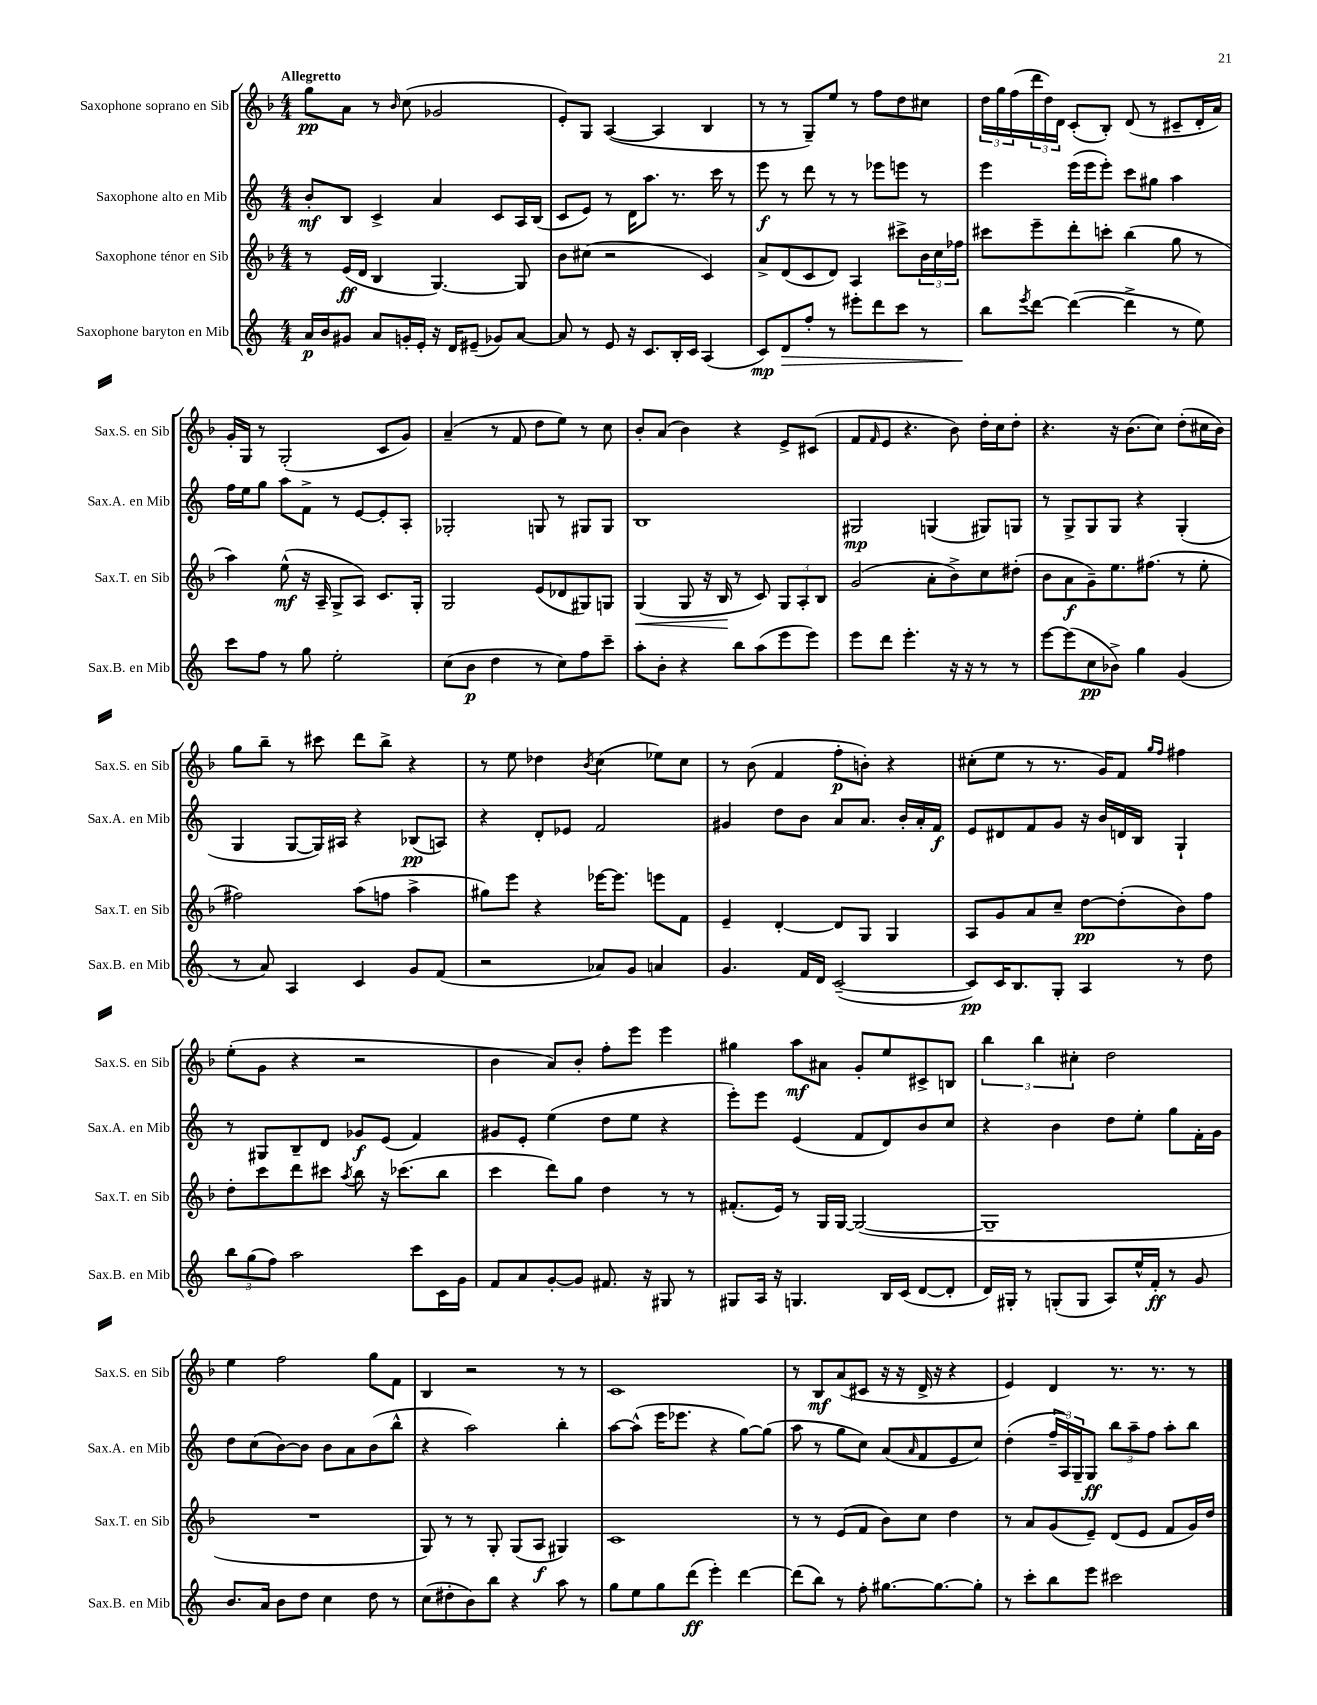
<<
\new StaffGroup <<
\new Staff = "s0" \with { instrumentName = "Saxophone soprano en Sib" shortInstrumentName = "Sax.S. en Sib" } {
    \clef treble \key f \major \numericTimeSignature \time 4/4 \tempo "Allegretto"
    g''8\pp a'8 r8 \grace { bes'16 } c''8( ges'2 |
    e'8-.) g8 a4~( a4 bes4 |
    r8 r8 g8--) e''8 r8 f''8 d''8 cis''8 |
    \tuplet 3/2 { d''16 g''16 f''16( } \tuplet 3/2 { d'''16 d''16) d'16 } c'8-.( bes8-.) d'8( r8 cis'8-- d'16-. a'16) |
    g'16-. g16 r8 g2-.( c'8 g'8) |
    a'4--( r8 f'8 d''8 e''8) r8 c''8 |
    bes'8-. a'8( bes'4) r4 e'8-> cis'8( |
    f'8 \grace { f'16 } e'8 r4. bes'8) d''16-. c''16 d''8-. |
    r4. r16 bes'8.( c''8) d''8-.( cis''16 bes'16) |
    g''8 bes''8-- r8 cis'''8 d'''8 bes''8-> r4 |
    r8 e''8 des''4 \acciaccatura { bes'8 } c''4( ees''8) c''8 |
    r8 bes'8( f'4 f''8-.\p b'8-.) r4 |
    cis''8-.( e''8 r8 r8. g'16) f'8 \grace { g''16 f''16 } fis''4 |
    e''8-.( g'8 r4 r2 |
    bes'4 a'8) bes'8-. f''8-. e'''8 e'''4 |
    gis''4 a''8\mf ais'8 g'8-. e''8 cis'8-> b8 |
    \tuplet 3/2 { bes''4 bes''4 cis''4-. } d''2 |
    e''4 f''2 g''8 f'8 |
    bes4 r2 r8 r8 |
    c'1 |
    r8 bes8\mf a'8( cis'8 r16 r16 d'16-> r16 r4 |
    e'4) d'4 r8. r8. r8 \bar "|." |
}
\new Staff = "s1" \with { instrumentName = "Saxophone alto en Mib" shortInstrumentName = "Sax.A. en Mib" } {
    \clef treble \key c \major \numericTimeSignature \time 4/4
    b'8-.\mf b8 c'4-> a'4 c'8 a16 b16( |
    c'8 e'8) r8 d'16 a''8. r8. c'''16 r8 |
    e'''8\f r8 d'''8 r8 r8 ees'''8 e'''8 r8 |
    e'''4 e'''16( e'''16 e'''8-.) c'''8 gis''8 a''4 |
    f''16 e''16 g''8 a''8 f'8-> r8 e'8~ e'8-. a8-. |
    ges2-. g8 r8 gis8 gis8 |
    b1 |
    gis2\mp g4( gis8) g8 |
    r8 g8-> g8 g8 r4 g4-.( |
    g4 g8~ g16) ais16 r4 bes8\pp( a8) |
    r4 d'8-. ees'8 f'2 |
    gis'4 d''8 b'8 a'8 a'8. b'16-. a'16-. f'16\f |
    e'8 dis'8 f'8 g'8 r16 b'16 d'16 b16 g4-! |
    r8 gis8 b8-- d'8 ges'8\f e'8( f'4) |
    gis'8 e'8-. e''4( d''8 e''8 r4 |
    e'''8-.) e'''8 e'4( f'8 d'8) b'8 c''8 |
    r4 b'4 d''8 e''8-. g''8 f'16-. g'16 |
    d''8 c''8( b'8~) b'8 b'8 a'8 b'8( b''8-^ |
    r4 a''2) b''4-. |
    a''8~ a''8-^( e'''16 ees'''8. r4 g''8~) g''8( |
    a''8 r8 g''8 c''8) a'8( \grace { a'16 } f'8 e'8 c''8) |
    d''4-.( \tuplet 3/2 { f''16-- a16) g16-- } g8\ff \tuplet 3/2 { b''8 a''8-- f''8 } a''8-. b''8 \bar "|." |
}
\new Staff = "s2" \with { instrumentName = "Saxophone ténor en Sib" shortInstrumentName = "Sax.T. en Sib" } {
    \clef treble \key f \major \numericTimeSignature \time 4/4
    r8 e'16\ff( d'16 bes4 g4.~) g8 |
    bes'8 cis''8( r2 c'4) |
    a'8-> d'8( c'8 d'8) a4 cis'''8-> \tuplet 3/2 { bes'16 c''16 fes''16 } |
    cis'''8 e'''8-- d'''8-. c'''8-. bes''4( g''8 r8 |
    a''4) e''8-^\mf( r16 a16-- g8-> a8) c'8. g16-. |
    g2 e'8( des'8 gis8) g8 |
    g4\<( g8 r16 bes16\! r8 c'8) \tuplet 3/2 { g8 a8-. bes8 } |
    g'2( a'8-. bes'8->) c''8 dis''8-.( |
    bes'8 a'8\f g'8--) e''8. fis''8.( r8 e''8-. |
    fis''2) a''8( f''8 a''4-> |
    gis''8) e'''8 r4 ees'''16~ ees'''8. e'''8 f'8 |
    e'4-- d'4~-. d'8 g8 g4 |
    a8 g'8 a'8 c''8-- d''8~\pp d''8-.( bes'8) f''8 |
    d''8-. c'''8 d'''8 cis'''8 \acciaccatura { a''8 } bes''8 r16 ces'''8.( bes''8 |
    c'''4 d'''8) g''8 d''4 r8 r8 |
    fis'8.-.( e'16) r8 g16 g16~ g2~( |
    g1-- |
    R1 |
    g8) r8 r8 g8-. g8( a8\f gis4) |
    c'1 |
    r8 r8 e'8( f'8 bes'8) c''8 d''4 |
    r8 a'8 g'8( e'8--) d'8( e'8 f'8 g'16) d''16 \bar "|." |
}
\new Staff = "s3" \with { instrumentName = "Saxophone baryton en Mib" shortInstrumentName = "Sax.B. en Mib" } {
    \clef treble \key c \major \numericTimeSignature \time 4/4
    a'16\p b'16 gis'8 a'8 g'16-. e'16-. r16 d'16 eis'8--( ges'8) a'8~ |
    a'8 r8 e'8 r16 c'8. b16-. c'16 a4( |
    c'8\mp) d'8\> f''8-. r8 eis'''8-. d'''8 c'''8 r8 |
    b''8\! \acciaccatura { e'''8 } d'''8~ d'''4~( d'''4-> r8 e''8) |
    c'''8 f''8 r8 g''8 e''2-. |
    c''8( b'8\p d''4 r8 c''8) f''8 c'''8-- |
    a''8-. b'8-. r4 b''8 a''8( e'''8 e'''8) |
    e'''8 d'''8 e'''4.-. r16 r16 r8 r8 |
    e'''8~ e'''8( c''8\pp bes'8->) g''4 g'4( |
    r8 a'8) a4 c'4 g'8 f'8( |
    r2 aes'8) g'8 a'4 |
    g'4. f'16 d'16 c'2~--( |
    c'8\pp) c'16 b8. g8-. a4 r8 d''8 |
    \tuplet 3/2 { b''8 g''8( f''8) } a''2 c'''8 c'16 g'16 |
    f'8 a'8 g'8~-. g'8 fis'8. r16 gis8 r8 |
    gis8 a16 r16 g4. b16 c'16( d'8~ d'8-. |
    d'16) gis16-. r8 g8-.( g8 a8) e''16-^ f'16-.\ff r8 g'8 |
    b'8. a'16 b'8 d''8 c''4 d''8 r8 |
    c''8( dis''8-. b'8) b''8 r4 a''8 r8 |
    g''8 e''8 g''8 d'''8\ff( e'''4-.) d'''4~ |
    d'''8( b''8) r8 f''8-. gis''8.~ gis''8.~ gis''8-. |
    r8 c'''8-. b''8 e'''8 cis'''2 \bar "|." |
}
>>
>>
\layout { \context { \Score \remove "Bar_number_engraver" } }
